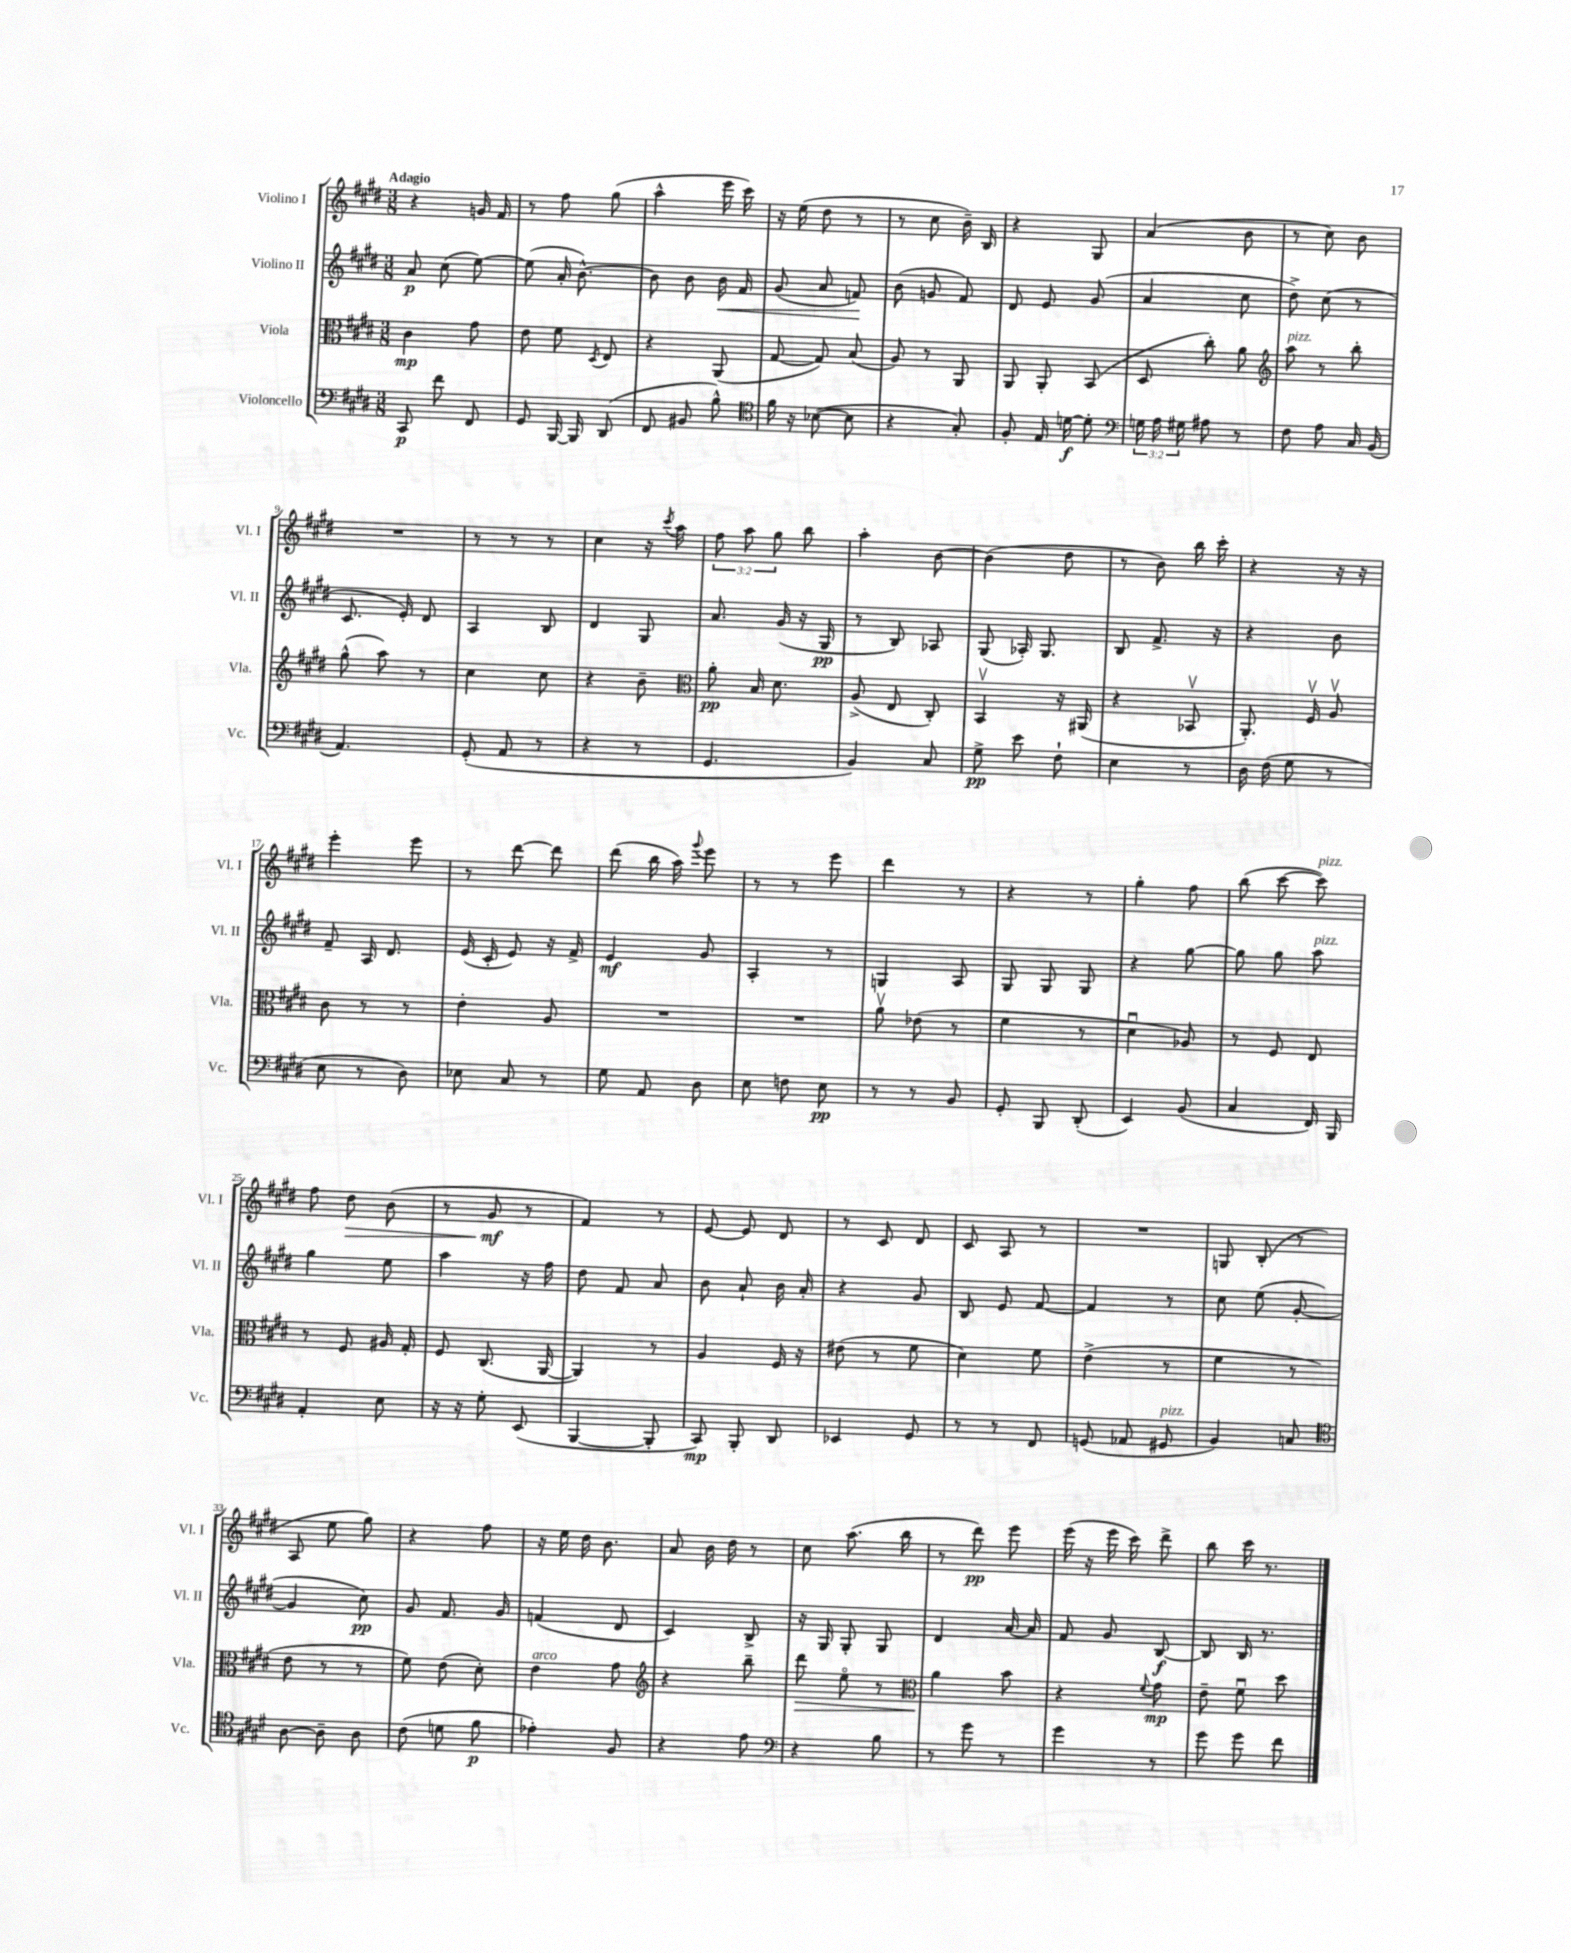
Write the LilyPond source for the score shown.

<<
\new StaffGroup <<
\new Staff = "s0" \with { instrumentName = "Violino I" shortInstrumentName = "Vl. I" } {
    \clef treble \key e \major \numericTimeSignature \time 3/8 \override Staff.TupletNumber.text = #tuplet-number::calc-fraction-text \tempo "Adagio"
    \autoBeamOff r4 g'16 fis'16 |
    r8 fis''8 gis''8( |
    a''4-^ e'''16 cis'''16) |
    r16 e''16( dis''8 r8 |
    r8 cis''8 b'16--) b16 |
    r4 gis8 |
    a'4( b'8 |
    r8 cis''8) b'8 |
    R4. |
    r8 r8 r8 |
    cis''4 r16 \acciaccatura { cis'''8 } a''16 |
    \tuplet 3/2 { fis''8 a''8 gis''8 } b''8 |
    a''4-. b'8~ |
    b'4( dis''8 |
    r8 b'8) b''16 cis'''16-. |
    r4 r16 r16 |
    e'''4-. e'''8 |
    r8 dis'''8~ dis'''8 |
    dis'''8( b''16 a''16) \appoggiatura { gis'''8 } e'''8 |
    r8 r8 e'''8 |
    dis'''4 r8 |
    r4 r8 |
    gis''4-. fis''8 |
    b''8( cis'''8~ cis'''8^\markup { \italic "pizz." }) |
    fis''8 dis''8\> b'8( |
    r8 gis'8\mf\! r8 |
    fis'4) r8 |
    e'8~ e'8 dis'8 |
    r8 cis'8 dis'8 |
    cis'8 a8 r8 |
    R4. |
    g8 b8-.( r8 |
    a8 e''8 gis''8) |
    r4 fis''8 |
    r16 e''16 dis''16 b'8. |
    a'8 b'16 dis''16 r8 |
    cis''8 a''8.( b''16 |
    r8 dis'''8\pp) e'''8 |
    e'''16( r16 e'''16 cis'''16) dis'''8-> |
    b''8 cis'''16 r8. \bar "|." |
}
\new Staff = "s1" \with { instrumentName = "Violino II" shortInstrumentName = "Vl. II" } {
    \clef treble \key e \major \numericTimeSignature \time 3/8
    \autoBeamOff a'8\p cis''8( e''8~) |
    e''8( a'16-. b'8.~-^) |
    b'8 b'8 b'16\< fis'16 |
    gis'8( a'8 f'8\!) |
    b'8( g'8 fis'8) |
    dis'8 e'8 gis'8( |
    a'4 cis''8 |
    dis''8->) cis''8( r8 |
    cis'8. e'16-.) dis'8 |
    a4 b8 |
    dis'4 gis8 |
    a'8. gis'16( r16 gis16\pp |
    r8 b8) aes8 |
    gis8( aes16-.) gis8. |
    b8 fis'8.-> r16 |
    r4 b'8 |
    fis'8-- a16 dis'8. |
    e'16( cis'16-. e'8) r16 fis'16-> |
    e'4\mf gis'8 |
    a4-. r8 |
    g4 a8 |
    gis8 gis8 gis8 |
    r4 gis''8~ |
    gis''8 gis''8 a''8^\markup { \italic "pizz." } |
    gis''4 e''8 |
    a''4 r16 fis''16 |
    dis''8 fis'8 a'8 |
    b'8 a'8-! b'16 a'16-. |
    r4 gis'8 |
    b8 e'8 fis'8~ |
    fis'4 r8 |
    cis''8 e''8( gis'8~-. |
    gis'4 cis''8\pp) |
    gis'8 fis'8. gis'16 |
    f'4( dis'8 |
    cis'4) b8-> |
    r16 gis16 gis8-. gis8 |
    dis'4 a'16~ a'16 |
    fis'8 gis'8 b8~\f |
    b8 b16 r8. \bar "|." |
}
\new Staff = "s2" \with { instrumentName = "Viola" shortInstrumentName = "Vla." } {
    \clef alto \key e \major \numericTimeSignature \time 3/8
    \autoBeamOff cis'4\mp gis'8 |
    e'8 fis'8 \acciaccatura { dis8 } e8 |
    r4 a,8( |
    gis8~ gis8) b8( |
    a8) r8 a,8 |
    a,8 a,8-. b,8( |
    dis8 cis''8-.) a'8 |
    \clef treble a''8^\markup { \italic "pizz." } r8 b''8-. |
    gis''8-^( a''8) r8 |
    cis''4 cis''8 |
    r4 b'8-- |
    \clef alto a'8-.\pp b16 dis'8. |
    a8->( e8 cis8-.) |
    b,4\upbow r16 ais,16( |
    r4 bes,8\upbow |
    a,8.-.) fis16\upbow a8\upbow |
    cis'8 r8 r8 |
    e'4-. a8 |
    R4. |
    R4. |
    a'8\upbow ees'8( r8 |
    fis'4 r8 |
    dis'4\downbow aes8) |
    r8 fis8 e8 |
    r8 fis8 ais16 gis16-. |
    fis8 cis8.( a,16~ |
    a,4) r8 |
    a4 fis16 r16 |
    eis'8( r8 fis'8 |
    dis'4) fis'8 |
    e'4->( r8 |
    fis'4 r8 |
    e'8 r8 r8 |
    fis'8) e'8( dis'8-.) |
    e'4^\markup { \italic "arco" } gis'8 |
    \clef treble r4 b''8-- |
    dis'''8\> e''8\flageolet r8 |
    \clef alto a'4\! b'8 |
    r4 \appoggiatura { fis'8 } gis'8\mp |
    e'8-- fis'8\downbow dis''8 \bar "|." |
}
\new Staff = "s3" \with { instrumentName = "Violoncello" shortInstrumentName = "Vc." } {
    \clef bass \key e \major \numericTimeSignature \time 3/8 \override Staff.TupletNumber.text = #tuplet-number::calc-fraction-text
    \autoBeamOff cis,8\p fis'8 fis,8 |
    gis,8 b,,16~ b,,16 dis,8( |
    fis,8 bis,8 b8-^) |
    \clef tenor fis'16 r16 bes8~( bes8 |
    r4 gis8-.) |
    fis8-. e16 d'16~\f d'8-. |
    \clef bass \tuplet 3/2 { g16 a16 gis16 } ais8 r8 |
    fis8 a8 cis16 b,16( |
    a,4.) |
    gis,8-.( a,8 r8 |
    r4 r8 |
    gis,4. |
    b,4) cis8 |
    gis8->\pp e'8 fis8-! |
    e4 r8 |
    dis16 fis16( gis8 r8 |
    e8 r8 dis8) |
    ees8 cis8 r8 |
    gis8 a,8 dis8 |
    e8 f8 e8\pp |
    r8 r8 b,8 |
    gis,8-. b,,8 dis,8-.( |
    e,4) b,8( |
    cis4 fis,16) b,,16 |
    a,4-. e8 |
    r16 r16 gis8-. e,8( |
    b,,4~ b,,8-. |
    cis,8\mp) b,,8-. dis,8 |
    ees,4 gis,8 |
    r8 r8 fis,8 |
    g,8( aes,8 gis,8^\markup { \italic "pizz." } |
    b,4) c8 |
    \clef tenor a8~ a8-- a8 |
    cis'8( d'8 fis'8\p |
    ees'4-.) fis8 |
    r4 e'8 |
    \clef bass r4 b8 |
    r8 gis'8 r8 |
    gis'4 r8 |
    gis'8 gis'8 fis'8 \bar "|." |
}
>>
>>
